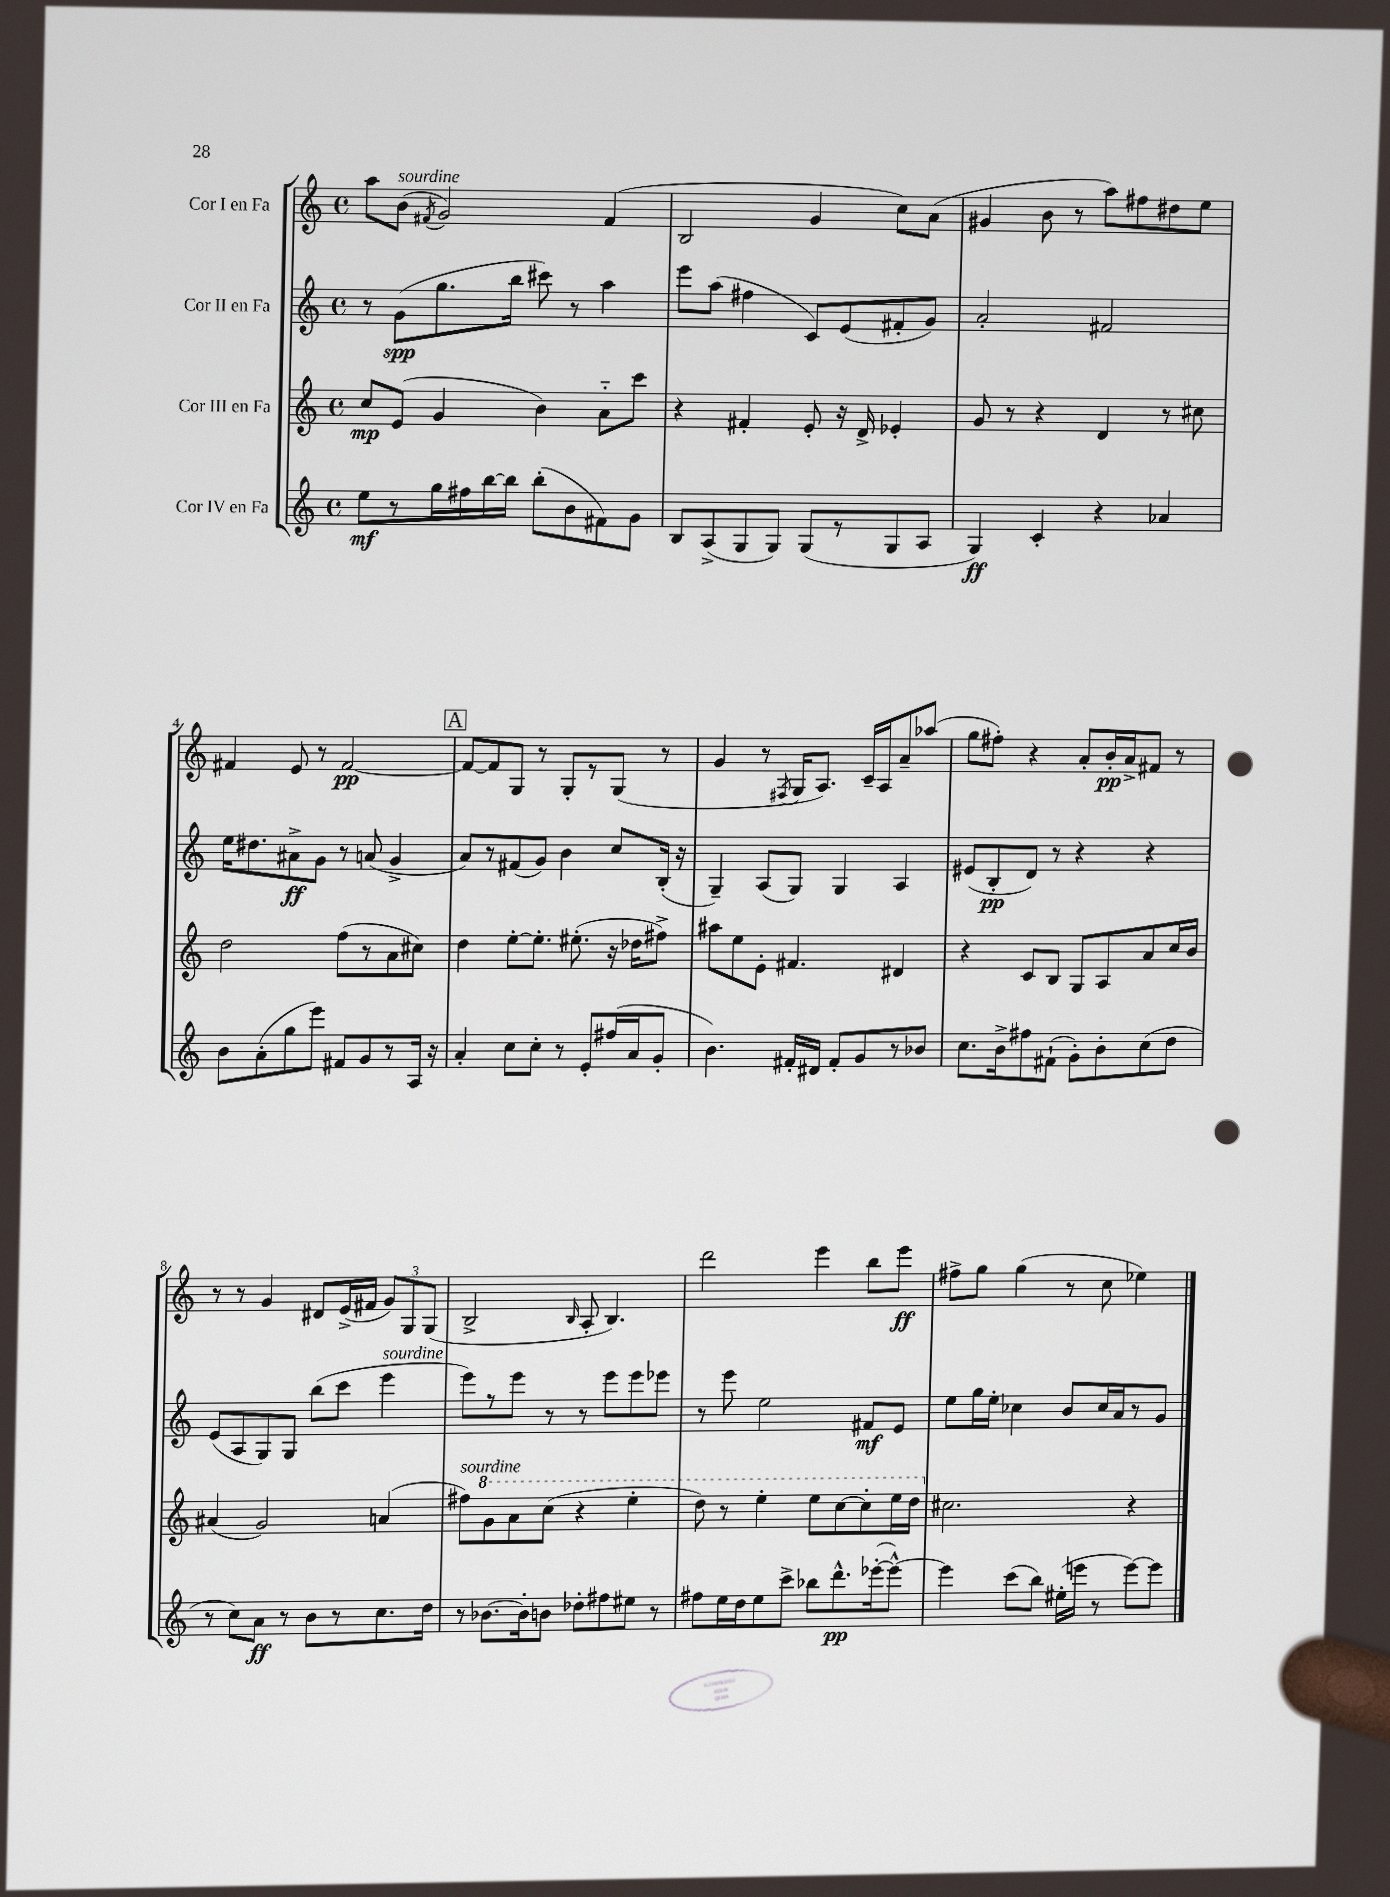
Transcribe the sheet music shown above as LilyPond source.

<<
\new StaffGroup <<
\new Staff = "s0" \with { instrumentName = "Cor I en Fa" } {
    \clef treble \key c \major \defaultTimeSignature \time 4/4
    \autoBeamOff a''8[ b'8]^\markup { \italic "sourdine" }( \acciaccatura { fis'8 } g'2) fis'4( |
    b2 g'4 c''8[) a'8]( |
    gis'4 b'8 r8 a''8[) fis''8 dis''8 e''8] |
    fis'4 e'8 r8 fis'2~\pp |
    \mark \markup { \box "A" } fis'8[~ fis'8 g8] r8 g8[-. r8 g8]( r8 |
    g'4 r8 \acciaccatura { fis8 } g16[ a8.]) c'16[-- a16 a'8-- aes''8]( |
    g''8[ fis''8]-.) r4 a'8[-. b'16-.\pp a'16-> fis'8] r8 |
    r8 r8 g'4 dis'8[ e'16->( fis'16] \tuplet 3/2 { g'8[) g8 g8]( } |
    b2-> \grace { b16 } a8-. b4.) |
    d'''2 e'''4 b''8[ e'''8]\ff |
    fis''8[-> g''8] g''4( r8 c''8 ees''4) \bar "|." |
}
\new Staff = "s1" \with { instrumentName = "Cor II en Fa" } {
    \clef treble \key c \major \defaultTimeSignature \time 4/4
    \autoBeamOff r8 g'8[\spp( g''8. b''16] cis'''8) r8 a''4 |
    e'''8[ a''8]( fis''4 c'8[) e'8( fis'8-. g'8]) |
    a'2-. fis'2 |
    e''16[ dis''8. ais'8->\ff g'8] r8 a'8( g'4-> |
    \mark \markup { \box "A" } a'8[) r8 fis'8( g'8]) b'4 c''8[ b16]-.( r16 |
    g4--) a8[( g8]) g4 a4 |
    eis'8[( b8-.\pp d'8]) r8 r4 r4 |
    e'8[( a8 g8) g8] b''8[( c'''8] e'''4^\markup { \italic "sourdine" } |
    e'''8[) r8 e'''8] r8 r8 e'''8[ e'''8 ees'''8] |
    r8 e'''8 e''2 fis'8[\mf e'8] |
    e''8[ g''16 e''16]-. ces''4 b'8[ ces''16 a'16 r8 g'8] \bar "|." |
}
\new Staff = "s2" \with { instrumentName = "Cor III en Fa" } {
    \clef treble \key c \major \defaultTimeSignature \time 4/4
    \autoBeamOff c''8[\mp e'8]( g'4 b'4) a'8[-_ c'''8] |
    r4 fis'4-. e'8-. r16 d'16-> ees'4-. |
    g'8 r8 r4 d'4 r8 cis''8 |
    d''2 f''8[( r8 a'8 cis''8]) |
    \mark \markup { \box "A" } d''4 e''8[~-. e''8.]-. eis''8.-.( r16 des''16[ fis''8]->) |
    ais''8[ e''8 e'8]-. fis'4. dis'4 |
    r4 c'8[ b8] g8[ a8 a'8 c''16 b'16] |
    ais'4( g'2) a'4( |
    fis''8[^\markup { \italic "sourdine" }) \ottava #1 g''8 a''8 c'''8]( r4 e'''4-. |
    d'''8) r8 e'''4-. e'''8[ c'''8~ c'''8-. e'''16 d'''16] \ottava #0 |
    cis''2. r4 \bar "|." |
}
\new Staff = "s3" \with { instrumentName = "Cor IV en Fa" } {
    \clef treble \key c \major \defaultTimeSignature \time 4/4
    \autoBeamOff e''8[\mf r8 g''16 fis''16 b''16~ b''16] b''8[-.( b'8 fis'8) g'8] |
    b8[ a8->( g8 g8]) g8[( r8 g8 a8] |
    g4\ff) c'4-. r4 aes'4 |
    b'8[ a'8-.( g''8 e'''8]) fis'8[ g'8 r8 a16] r16 |
    \mark \markup { \box "A" } a'4-. c''8[ c''8]-. r8 e'8[-. fis''16( a'16 g'8]-. |
    b'4.) fis'16[-. dis'16] fis'8[-. g'8 r8 bes'8] |
    c''8.[ b'16-> fis''8 fis'8]-!( g'8[-.) b'8-. c''8( d''8] |
    r8 c''8[) a'8]\ff r8 b'8[ r8 c''8. d''16] |
    r8 bes'8.[~ bes'16-. b'8] des''8[-. fis''8 eis''8] r8 |
    fis''8[ e''16 d''16 e''8 c'''8]-> bes''8[ d'''8.-^\pp ees'''16~-.( ees'''8]~-^) |
    ees'''4 c'''8[( b''8]) eis''16[-.( e'''16] r8 e'''8[~) e'''8] \bar "|." |
}
>>
>>
